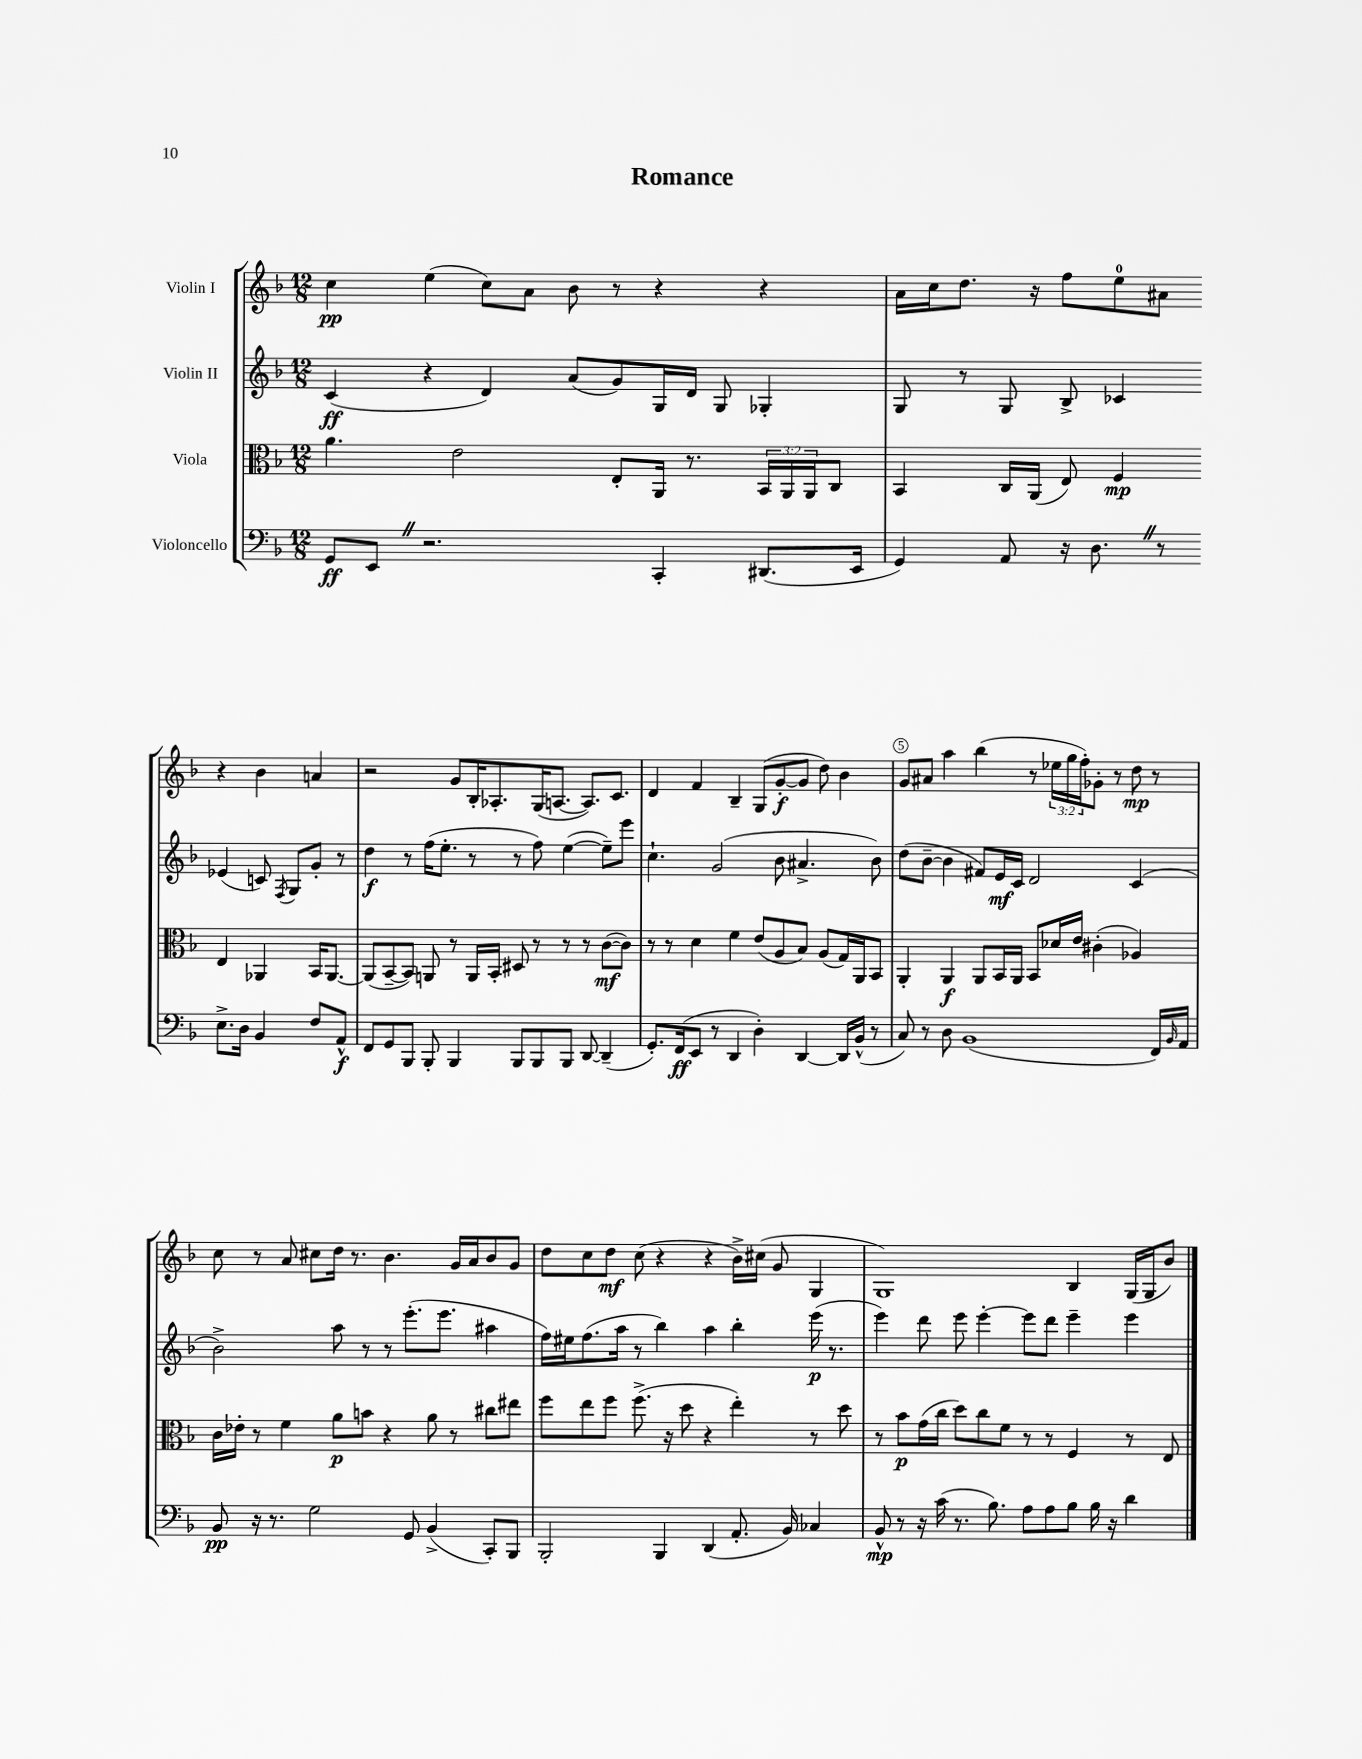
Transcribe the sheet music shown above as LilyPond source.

\header { title = "Romance" }
<<
\new StaffGroup <<
\new Staff = "s0" \with { instrumentName = "Violin I" } {
    \clef treble \key f \major \numericTimeSignature \time 12/8 \override Staff.TupletNumber.text = #tuplet-number::calc-fraction-text
    c''4\pp e''4( c''8) a'8 bes'8 r8 r4 r4 |
    a'16 c''16 d''8. r16 f''8 e''8-0 ais'8 r4 bes'4 a'4 |
    r2 g'8 bes16-. aes8.-. g16( a8.~ a8.) c'8. |
    d'4 f'4 bes4-- g8( g'8~-.\f g'8 d''8) bes'4 |
    g'8 ais'8 a''4 bes''4( r8 \tuplet 3/2 { ees''16 g''16 f''16-.) } ges'8-. r8 d''8\mp r8 |
    c''8 r8 a'8 cis''8 d''16 r8. bes'4. g'16 a'16 bes'8 g'8 |
    d''8 c''8 d''8\mf c''8( r4 r4 bes'16->) cis''16( g'8 g4 |
    g1) bes4 g16( g16 bes'8) \bar "|." |
}
\new Staff = "s1" \with { instrumentName = "Violin II" } {
    \clef treble \key f \major \numericTimeSignature \time 12/8
    c'4\ff( r4 d'4) a'8( g'8) g16 d'16 g8 ges4-. |
    g8 r8 g8 bes8-> ces'4 ees'4( c'8) \acciaccatura { f8 } g8 g'8-. r8 |
    d''4\f r8 f''16( e''8.-. r8 r8 f''8) e''4~( e''8--) e'''8 |
    c''4.-! g'2( bes'8 ais'4.-> bes'8) |
    d''8( bes'8~-- bes'4 fis'8) e'16\mf c'16 d'2 c'4( |
    bes'2->) a''8 r8 r8 e'''8.-.( e'''8. ais''4 |
    f''16) eis''16 f''8.( a''16 r8 bes''4) a''4 bes''4-. e'''16\p( r8. |
    e'''4) d'''8 e'''8 e'''4~-. e'''8 d'''8 e'''4-- e'''4 \bar "|." |
}
\new Staff = "s2" \with { instrumentName = "Viola" } {
    \clef alto \key f \major \numericTimeSignature \time 12/8 \override Staff.TupletNumber.text = #tuplet-number::calc-fraction-text
    a'4. e'2 e8-. a,16 r8. \tuplet 3/2 { bes,16 a,16 a,16 } c8 |
    bes,4 c16 a,16( e8) f4\mp e4 aes,4 bes,16 aes,8.~ |
    aes,8( bes,8~-- bes,8) a,8 r8 a,16 bes,16-. dis8 r8 r8 r8 c'8~\mf( c'8) |
    r8 r8 d'4 f'4 e'8( a8 bes8) a8( g16) a,16 bes,8 |
    a,4-. a,4\f a,8 bes,16 a,16 bes,8 des'16 e'16 cis'4-.( aes4) |
    c'16 ees'16-. r8 f'4 a'8\p b'8 r4 a'8 r8 cis''8 eis''8 |
    f''8 e''8 f''8 f''8.->( r16 d''8 r4 e''4-.) r8 d''8 |
    r8 bes'8\p g'16( c''16 d''8) c''8 f'8 r8 r8 f4 r8 e8 \bar "|." |
}
\new Staff = "s3" \with { instrumentName = "Violoncello" } {
    \clef bass \key f \major \numericTimeSignature \time 12/8
    g,8\ff e,8 \once \override BreathingSign.text = \markup { \musicglyph "scripts.caesura.straight" } \breathe r2. c,4-. dis,8.( e,16 |
    g,4) a,8 r16 d8. \once \override BreathingSign.text = \markup { \musicglyph "scripts.caesura.straight" } \breathe r8 e8.-> d16 bes,4 f8 a,8-^\f |
    f,8 g,8 bes,,8 bes,,8-. bes,,4 bes,,8 bes,,8 bes,,8 d,8~ d,4--( |
    g,8.-.) f,16\ff( e,8 r8 d,4 d4-.) d,4~ d,16 bes,16-^( r8 |
    c8) r8 d8 bes,1( f,16) \grace { bes,16 } a,16 |
    bes,8\pp r16 r8. g2 g,8 bes,4->( c,8-.) bes,,8 |
    bes,,2-. bes,,4 d,4( a,8.-. bes,16) ces4 |
    bes,8-^\mp r8 r16 c'16( r8. bes8.) a8 a8 bes8 bes16 r16 d'4 \bar "|." |
}
>>
>>
\layout { \context { \Score \override BarNumber.break-visibility = ##(#f #t #t) barNumberVisibility = #(every-nth-bar-number-visible 5) \override BarNumber.stencil = #(make-stencil-circler 0.1 0.3 ly:text-interface::print) } }
